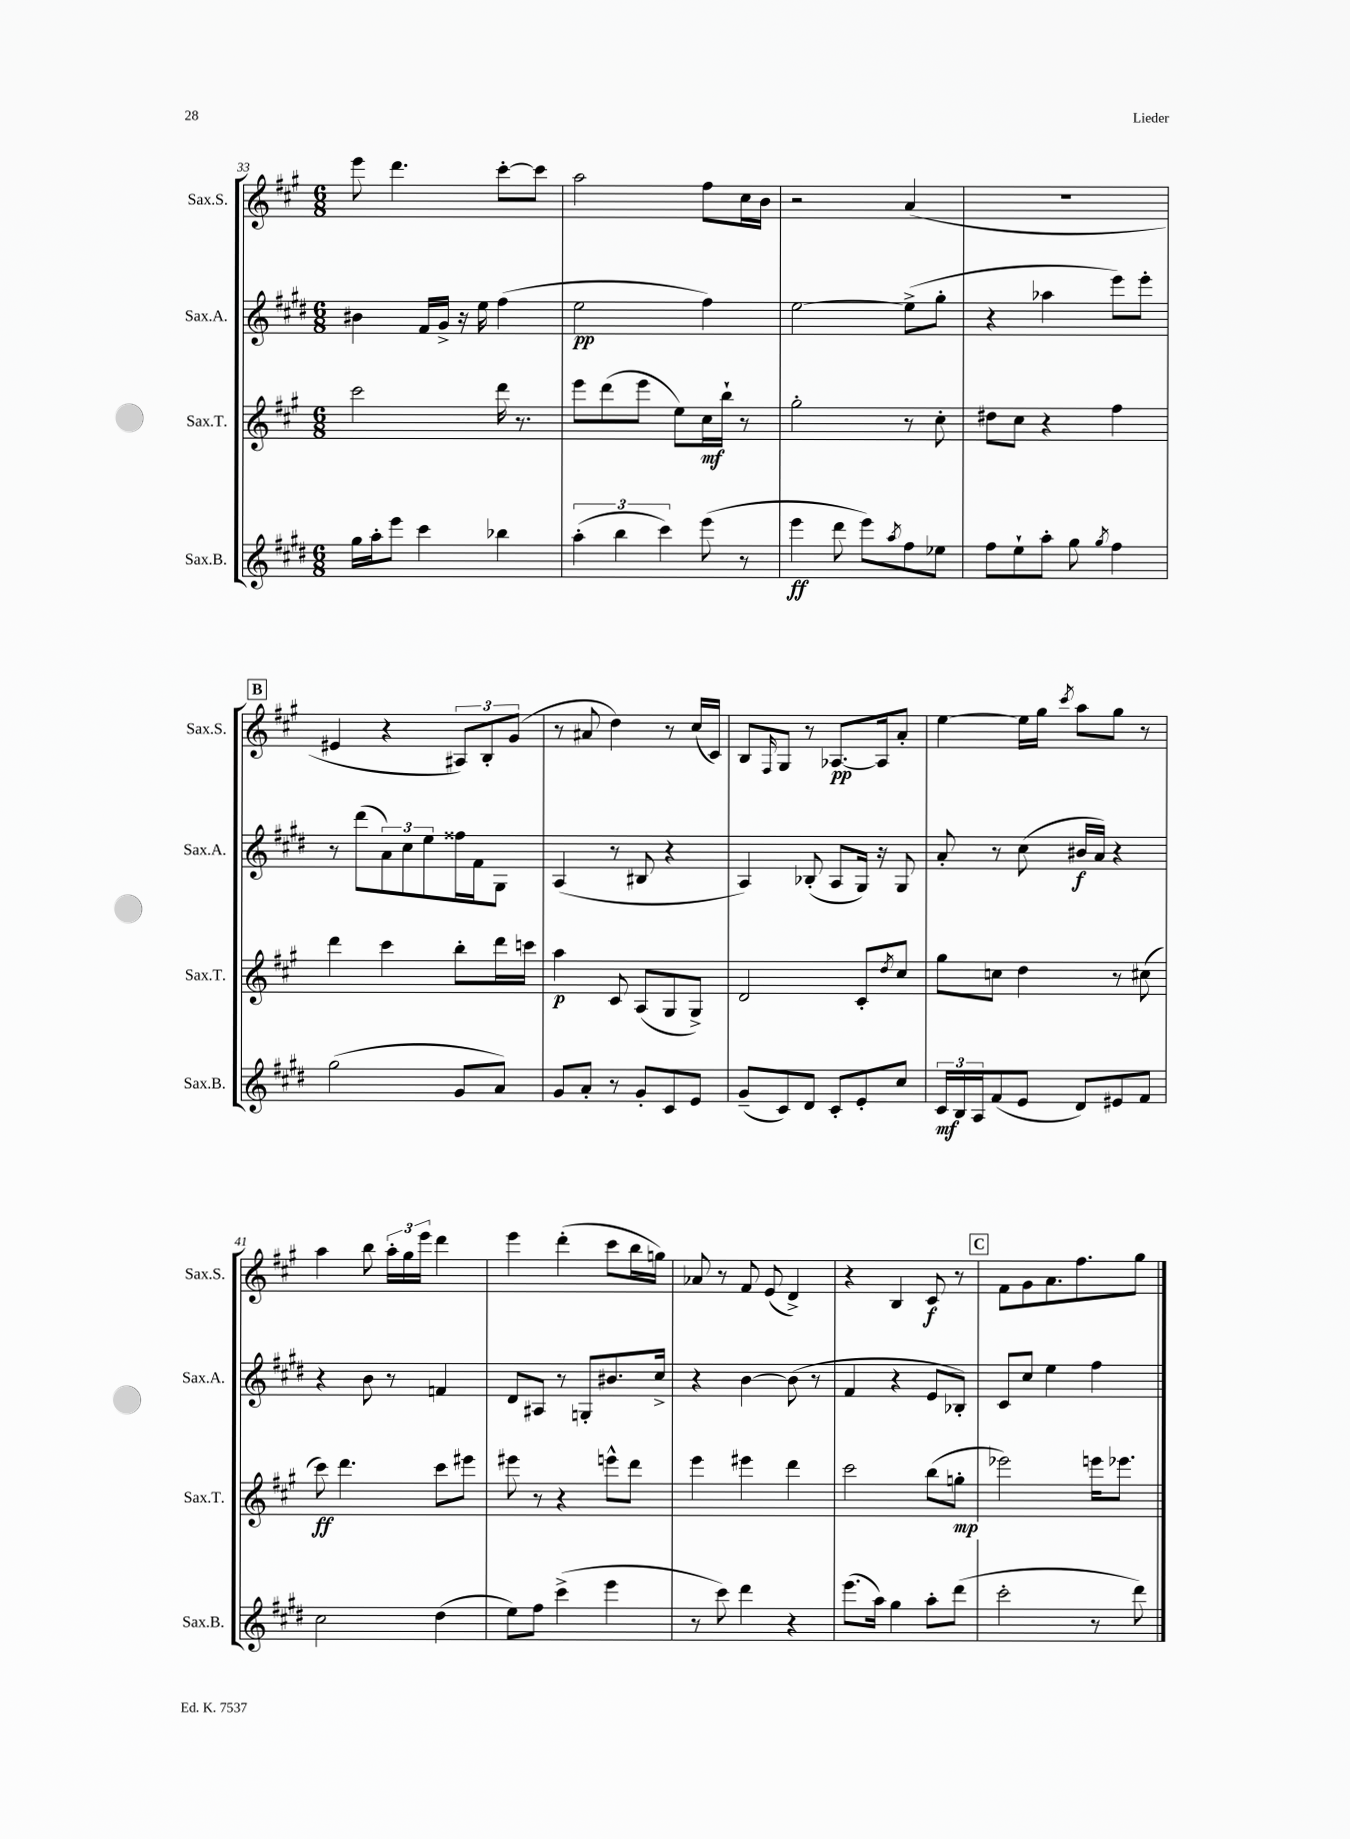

**kern	**kern	**kern	**kern
*staff4	*staff3	*staff2	*staff1
*clefG2	*clefG2	*clefG2	*clefG2
*k[f#c#g#d#]	*k[f#c#g#]	*k[f#c#g#d#]	*k[f#c#g#]
*M6/8	*M6/8	*M6/8	*M6/8
16gg#	2ccc#	4b#	8eee
16aa'	.	.	.
8eee	.	.	4.ddd
4ccc#	.	16f#	.
.	.	16g#^	.
.	.	16r	.
.	.	16ee	.
4bb-	16ddd	(4ff#	[8ccc#'
.	8.r	.	.
.	.	.	8ccc#]
=	=	=	=
(6aa'	8eee	2ee	2aa
.	(8ddd	.	.
6bb	.	.	.
.	8eee	.	.
6ccc#)	.	.	.
.	8ee)	.	.
(8eee	16cc#	4ff#)	8ff#
.	16bb`	.	.
8r	8r	.	16cc#
.	.	.	16b
=	=	=	=
4eee	2gg#'	[2ee	2r
8ddd#	.	.	.
8eee)	.	.	.
8qaa	.	.	.
8ff#	8r	(8ee^]	(4a
8ee-	8cc#'	8gg#'	.
=	=	=	=
8ff#	8dd#	4r	2.r
8ee`	8cc#	.	.
8aa'	4r	4aa-	.
8gg#	.	.	.
8qgg#	.	.	.
4ff#	4ff#	8eee)	.
.	.	8eee'	.
=	=	=	=
(2gg#	4ddd	8r	4e#
.	.	(8ddd#	.
.	4ccc#	12a)	4r
.	.	12cc#	.
.	.	12ee	.
8g#	8bb'	16ff##	12A#)
.	.	16f#	.
.	.	.	12B'
8a)	16ddd	8G#	.
.	.	.	(12g#
.	16ccc	.	.
=	=	=	=
8g#	4aa	(4A	8r
8a'	.	.	8a#
8r	8c#	8r	4dd)
8g#'	(8A	8B#	.
8c#	8G#	4r	8r
8e	8G#^)	.	(16cc#
.	.	.	16c#)
=	=	=	=
(8g#~	2d	4A)	8B
.	.	.	16qqF#
8c#)	.	.	8G#
8d#	.	(8B-'	8r
8c#'	.	8A	[8.A-
8e'	8c#'	16G#)	.
.	.	16r	16A-]
.	8qdd	.	.
8cc#	8cc#	8G#	8a'
=	=	=	=
24c#	8gg#	8a'	[4ee
24B	.	.	.
24A	.	.	.
(8f#	8cc	8r	.
8e	4dd	(8cc#	16ee]
.	.	.	16gg#
.	.	.	8qccc#
8d#)	.	16b#	8aa
.	.	16a)	.
8e#	8r	4r	8gg#
8f#	(8cc#	.	8r
=	=	=	=
2cc#	8ccc#)	4r	4aa
.	4.ddd	.	.
.	.	8b	8bb
.	.	8r	24aa'
.	.	.	24gg#
.	.	.	24eee
(4dd#	8ccc#	4f	4ddd
.	8eee#	.	.
=	=	=	=
8ee)	8eee#	8d#	4eee
8ff#	8r	8A#	.
(4ccc#^	4r	8r	(4ddd'
.	.	8G'	.
4eee	8eee^^	8.b#	8ccc#
.	8ddd	.	16bb
.	.	16cc#^	16gg)
=	=	=	=
8r	4eee	4r	8a-
8ccc#)	.	.	8r
4ddd#	4eee#	[4b	8f#
.	.	.	(8e
4r	4ddd	(8b]	4d^)
.	.	8r	.
=	=	=	=
(8.eee	2ccc#	4f#	4r
16aa)	.	.	.
4gg#	.	4r	4B
8aa'	(8bb	8e	8c#
(8ddd#	8gg'	8B-')	8r
=	=	=	=
2ccc#'	2eee-)	8c#	8f#
.	.	8cc#	8g#
.	.	4ee	8.a
.	.	.	8.ff#
8r	16eee	4ff#	.
.	8.eee-	.	.
8ddd#)	.	.	8gg#
==	==	==	==
*-	*-	*-	*-
